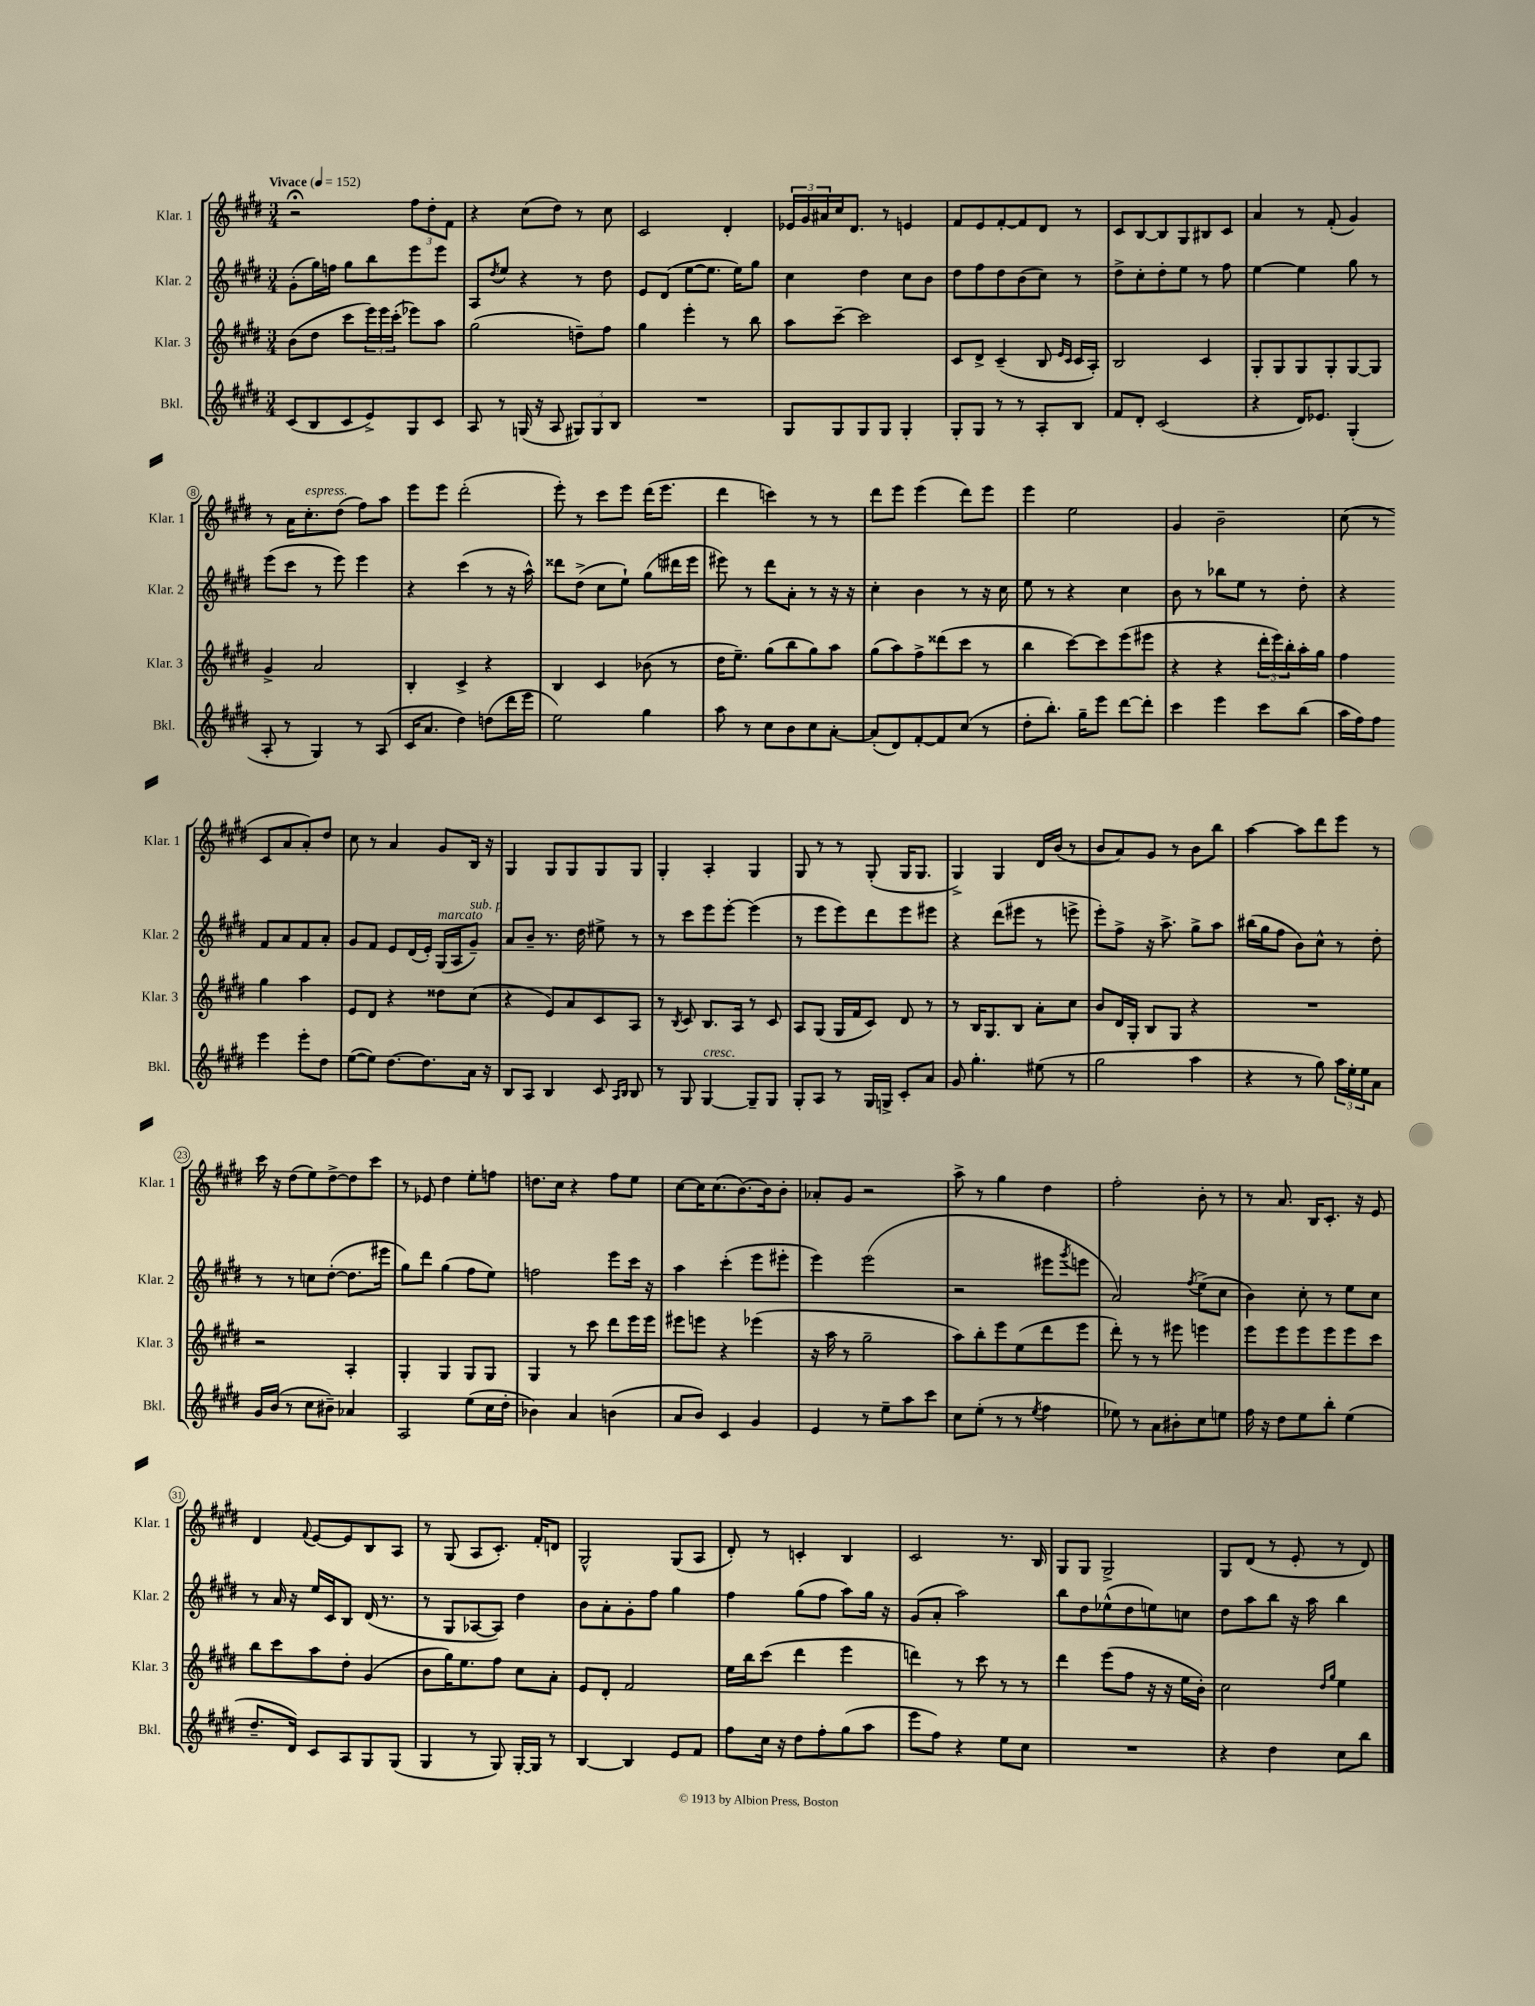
<<
\new StaffGroup <<
\new Staff = "s0" \with { instrumentName = "Klar. 1" shortInstrumentName = "Klar. 1" } {
    \clef treble \key e \major \numericTimeSignature \time 3/4 \tempo "Vivace" 4 = 152
    r2\fermata \tuplet 3/2 { fis''8 dis''8-. fis'8 } |
    r4 cis''8( dis''8) r8 cis''8 |
    cis'2 dis'4-. |
    \tuplet 3/2 { ees'16 gis'16 ais'16 } cis''16 dis'8. r8 e'4 |
    fis'8 e'8 fis'8~-. fis'8 dis'8 r8 |
    cis'8 b8~ b8 gis8 bis8 cis'8 |
    a'4 r8 fis'8-.( gis'4) |
    r8 a'16 cis''8.-.^\markup { \italic "espress." } dis''8( fis''8) a''8 |
    e'''8 e'''8 dis'''2-.( |
    e'''8-.) r8 cis'''8 e'''8 dis'''16( e'''8. |
    dis'''4 c'''4) r8 r8 |
    dis'''8 e'''8 e'''4( dis'''8) e'''8 |
    e'''4 e''2 |
    gis'4 b'2-- |
    cis''8( r8 cis'8 a'8 a'8-.) dis''8 |
    cis''8 r8 a'4 gis'8 b16 r16 |
    gis4 gis8 gis8 gis8 gis8 |
    gis4-. a4-. gis4 |
    gis8 r8 r8 gis8-.( gis16 gis8. |
    gis4->) gis4 dis'16 b'16( r8 |
    b'8 a'8) gis'8 r8 b'8 b''8 |
    a''4~ a''8 dis'''8 e'''8 r8 |
    cis'''16 r16 dis''8( e''8) dis''8~-> dis''8 cis'''8 |
    r8 ees'8 dis''4 e''8-. f''8 |
    d''8. cis''16 r4 fis''8 e''8 |
    cis''8~ cis''16 cis''8.( b'8.~) b'16 b'8-. |
    aes'8-. gis'8 r2 |
    a''8-> r8 gis''4 dis''4 |
    fis''2-. b'8-. r8 |
    r8 a'8. b16 cis'8.-. r16 e'8 |
    dis'4 \appoggiatura { fis'8 } e'8~ e'8 b8 a8 |
    r8 gis8( a8 cis'8.-.) fis'16-. d'8 |
    gis2-^ gis8( a8 |
    dis'8-.) r8 c'4-. b4 |
    cis'2 r8. b16 |
    gis8 gis8 gis2-> |
    gis8 dis'8( r8 e'8-. r8 dis'8) \bar "|." |
}
\new Staff = "s1" \with { instrumentName = "Klar. 2" shortInstrumentName = "Klar. 2" } {
    \clef treble \key e \major \numericTimeSignature \time 3/4
    gis'8-.( gis''16) f''16 gis''8 b''8 e'''8 e'''8 |
    a8 \acciaccatura { dis''8 } e''8 r4 r8 dis''8 |
    e'8 dis'8( e''8~ e''8. e''16) gis''8 |
    cis''4 dis''4 cis''8 b'8 |
    dis''8 fis''8 dis''8 b'8( cis''8) r8 |
    dis''8-> cis''8-. dis''8-. e''8 r8 fis''8 |
    e''4~ e''4 gis''8 r8 |
    e'''8( cis'''8 r8 e'''8) e'''4 |
    r4 cis'''4( r8 r16 a''16-^) |
    disis'''8 dis''8->( cis''8 e''8-!) gis''8( dis'''16 e'''16 |
    eis'''8) r8 dis'''8 a'8-. r8 r16 r16 |
    cis''4-. b'4 r8 r16 cis''16 |
    e''8 r8 r4 cis''4 |
    b'8 r8 bes''8 e''8 r8 dis''8-. |
    r4 fis'8 a'8 fis'8 a'8-. |
    gis'8 fis'8 e'8 dis'16( e'16-.) gis16^\markup { \italic "marcato" }( a16 gis'8--^\markup { \italic "sub. p" }) |
    a'8 b'8-- r8. dis''16 eis''8-> r8 |
    r8 cis'''8 e'''8 e'''8~-. e'''4( |
    r8 e'''8 e'''8) dis'''8 e'''8 eis'''8 |
    r4 dis'''8( eis'''8 r8 e'''8-> |
    e'''8-.) fis''8-> r16 a''8.-> gis''8-> a''8 |
    bis''16( gis''16 fis''8 b'8) cis''8-^ r8 dis''8-. |
    r8 r8 c''8 dis''8~-.( dis''8. eis'''16 |
    gis''8) dis'''8 gis''4( fis''8 e''8) |
    f''2 e'''8 cis'''16 r16 |
    a''4 cis'''4-.( e'''8 eis'''8-. |
    e'''4) e'''2( |
    r2 eis'''8 \acciaccatura { gis'''8 } e'''8 |
    a'2) \acciaccatura { fis''8 } e''8->( cis''8 |
    b'4) cis''8-. r8 e''8 cis''8 |
    r8 a'16 r16 e''16 cis'16 b8 dis'16( r8. |
    r8 gis8 aes8~ aes8) dis''4 |
    b'8 a'8-. gis'8-. fis''8 gis''4 |
    fis''4 gis''8( fis''8 a''8) gis''16 r16 |
    gis'8( a'8-. a''2) |
    b''8 dis''8 ees''8-^( dis''8 e''8) c''8 |
    dis''8 a''8 b''8 r16 a''16 b''4 \bar "|." |
}
\new Staff = "s2" \with { instrumentName = "Klar. 3" shortInstrumentName = "Klar. 3" } {
    \clef treble \key e \major \numericTimeSignature \time 3/4
    b'8( dis''8 cis'''8 \tuplet 3/2 { e'''16) e'''16 cis'''16-.( } ees'''8) a''8 |
    gis''2( d''8--) fis''8 |
    gis''4 e'''4-. r8 b''8 |
    a''8 cis'''8~-- cis'''2 |
    cis'8 dis'8-> cis'4--( b8 \grace { e'16 cis'16 } cis'16 a16-.) |
    b2 cis'4 |
    gis8-. gis8 gis8 gis8-. gis8~ gis8 |
    gis'4-> a'2 |
    b4-. cis'4-> r4 |
    b4 cis'4 bes'8( r8 |
    dis''16 e''8.--) gis''8( b''8 gis''8) a''8 |
    gis''8( a''8) fis''8-> disis'''8( cis'''8 r8 |
    b''4 cis'''8~) cis'''8 e'''8( eis'''8 |
    r4 r4 \tuplet 3/2 { dis'''16-. e'''16) b''16-. } a''16-. gis''16 |
    fis''4 gis''4 a''4 |
    e'8 dis'8 r4 disis''8 cis''8( |
    r4 e'8) a'8 cis'8 a8 |
    r8 \acciaccatura { b8 } cis'8 b8. a16 r8 cis'8 |
    a8 gis8( gis16 fis'16 cis'8) dis'8 r8 |
    r8 b16 gis8. b8 a'8-. cis''8 |
    b'8 dis'16 gis16-. b8 gis8 r4 |
    R2. |
    r2 a4-. |
    gis4-. gis4 gis8 gis8 |
    gis4 r8 cis'''8 dis'''8 e'''16 e'''16 |
    eis'''8 e'''8 r4 ees'''4( |
    r16 a''16 r8 gis''2-- |
    a''8) b''8-. e'''8 e''8( dis'''8 e'''8 |
    dis'''8-.) r8 r8 eis'''8 e'''4 |
    e'''8 e'''8 e'''8 e'''8 e'''8 cis'''8 |
    b''8 cis'''8 a''8 dis''8-. gis'4( |
    b'8 gis''16) e''8. fis''8 cis''8 a'8-. |
    e'8 dis'8-. fis'2 |
    e''16 b''16 cis'''8( dis'''4 e'''4 |
    d'''4) r8 cis'''8 r8 r8 |
    dis'''4 e'''8( fis''8 r16 r16 e''16 b'16-.) |
    cis''2 \grace { dis''16 gis''16 } e''4 \bar "|." |
}
\new Staff = "s3" \with { instrumentName = "Bkl." shortInstrumentName = "Bkl." } {
    \clef treble \key e \major \numericTimeSignature \time 3/4
    cis'8( b8 cis'8 e'8->) gis8 cis'8 |
    a8 r8 g16( r16 a8 \tuplet 3/2 { gis8) gis8 b8 } |
    R2. |
    gis8 gis8 gis8 gis8 gis4-. |
    gis8-. gis8 r8 r8 a8-. b8 |
    fis'8 dis'8-. cis'2( |
    r4 dis'16) ees'8. gis4-.( |
    a8-. r8 gis4) r8 a8( |
    cis'16 a'8. dis''4) d''8( dis'''16 e'''16 |
    e''2) gis''4 |
    a''8 r8 cis''8 b'8 cis''8 a'8~-. |
    a'8-.( dis'8) fis'8~-. fis'8 cis''8( r8 |
    dis''8-. b''8.-.) gis''16-- e'''8 dis'''8~ dis'''8-. |
    cis'''4 e'''4 cis'''8 b''8( |
    a''16 fis''16) fis''8 e'''4 e'''8-. dis''8 |
    e''8~( e''8) dis''8.~ dis''8. a'16 r16 |
    b8 a8 b4 cis'8 \grace { a16 b16 } b8 |
    r8 gis8 gis4~^\markup { \italic "cresc." } gis8-- gis8 |
    gis8-. a8 r8 gis16 g16-> cis'8-. a'8 |
    gis'8 gis''4.-. eis''8( r8 |
    gis''2 a''4 |
    r4 r8 gis''8) \tuplet 3/2 { a''16 e''16-. e''16 } a'8 |
    gis'16 b'16( r8 cis''8 bis'8--) aes'4 |
    a2 e''8( cis''16 dis''16-. |
    bes'4) a'4 b'4( |
    a'8 b'8) cis'4 gis'4 |
    e'4 r8 e''8-- a''8 cis'''8 |
    cis''8 e''8-.( r8 r8 \acciaccatura { e''8 } fis''4 |
    ees''8) r8 a'8 bis'8-. cis''8 e''8 |
    fis''16 r16 dis''8 e''8 b''8-. e''4( |
    dis''8.-- dis'16) cis'8 a8 gis8 gis8( |
    gis4 r8 gis8) gis16~-. gis16 r8 |
    b4~ b4 e'8 fis'8 |
    fis''8 cis''16 r16 dis''8 fis''8-. gis''8( a''8 |
    e'''8 fis''8) r4 e''8 cis''8 |
    R2. |
    r4 dis''4 cis''8 b''8 \bar "|." |
}
>>
>>
\layout { \context { \Score \override BarNumber.stencil = #(make-stencil-circler 0.1 0.3 ly:text-interface::print) } }
